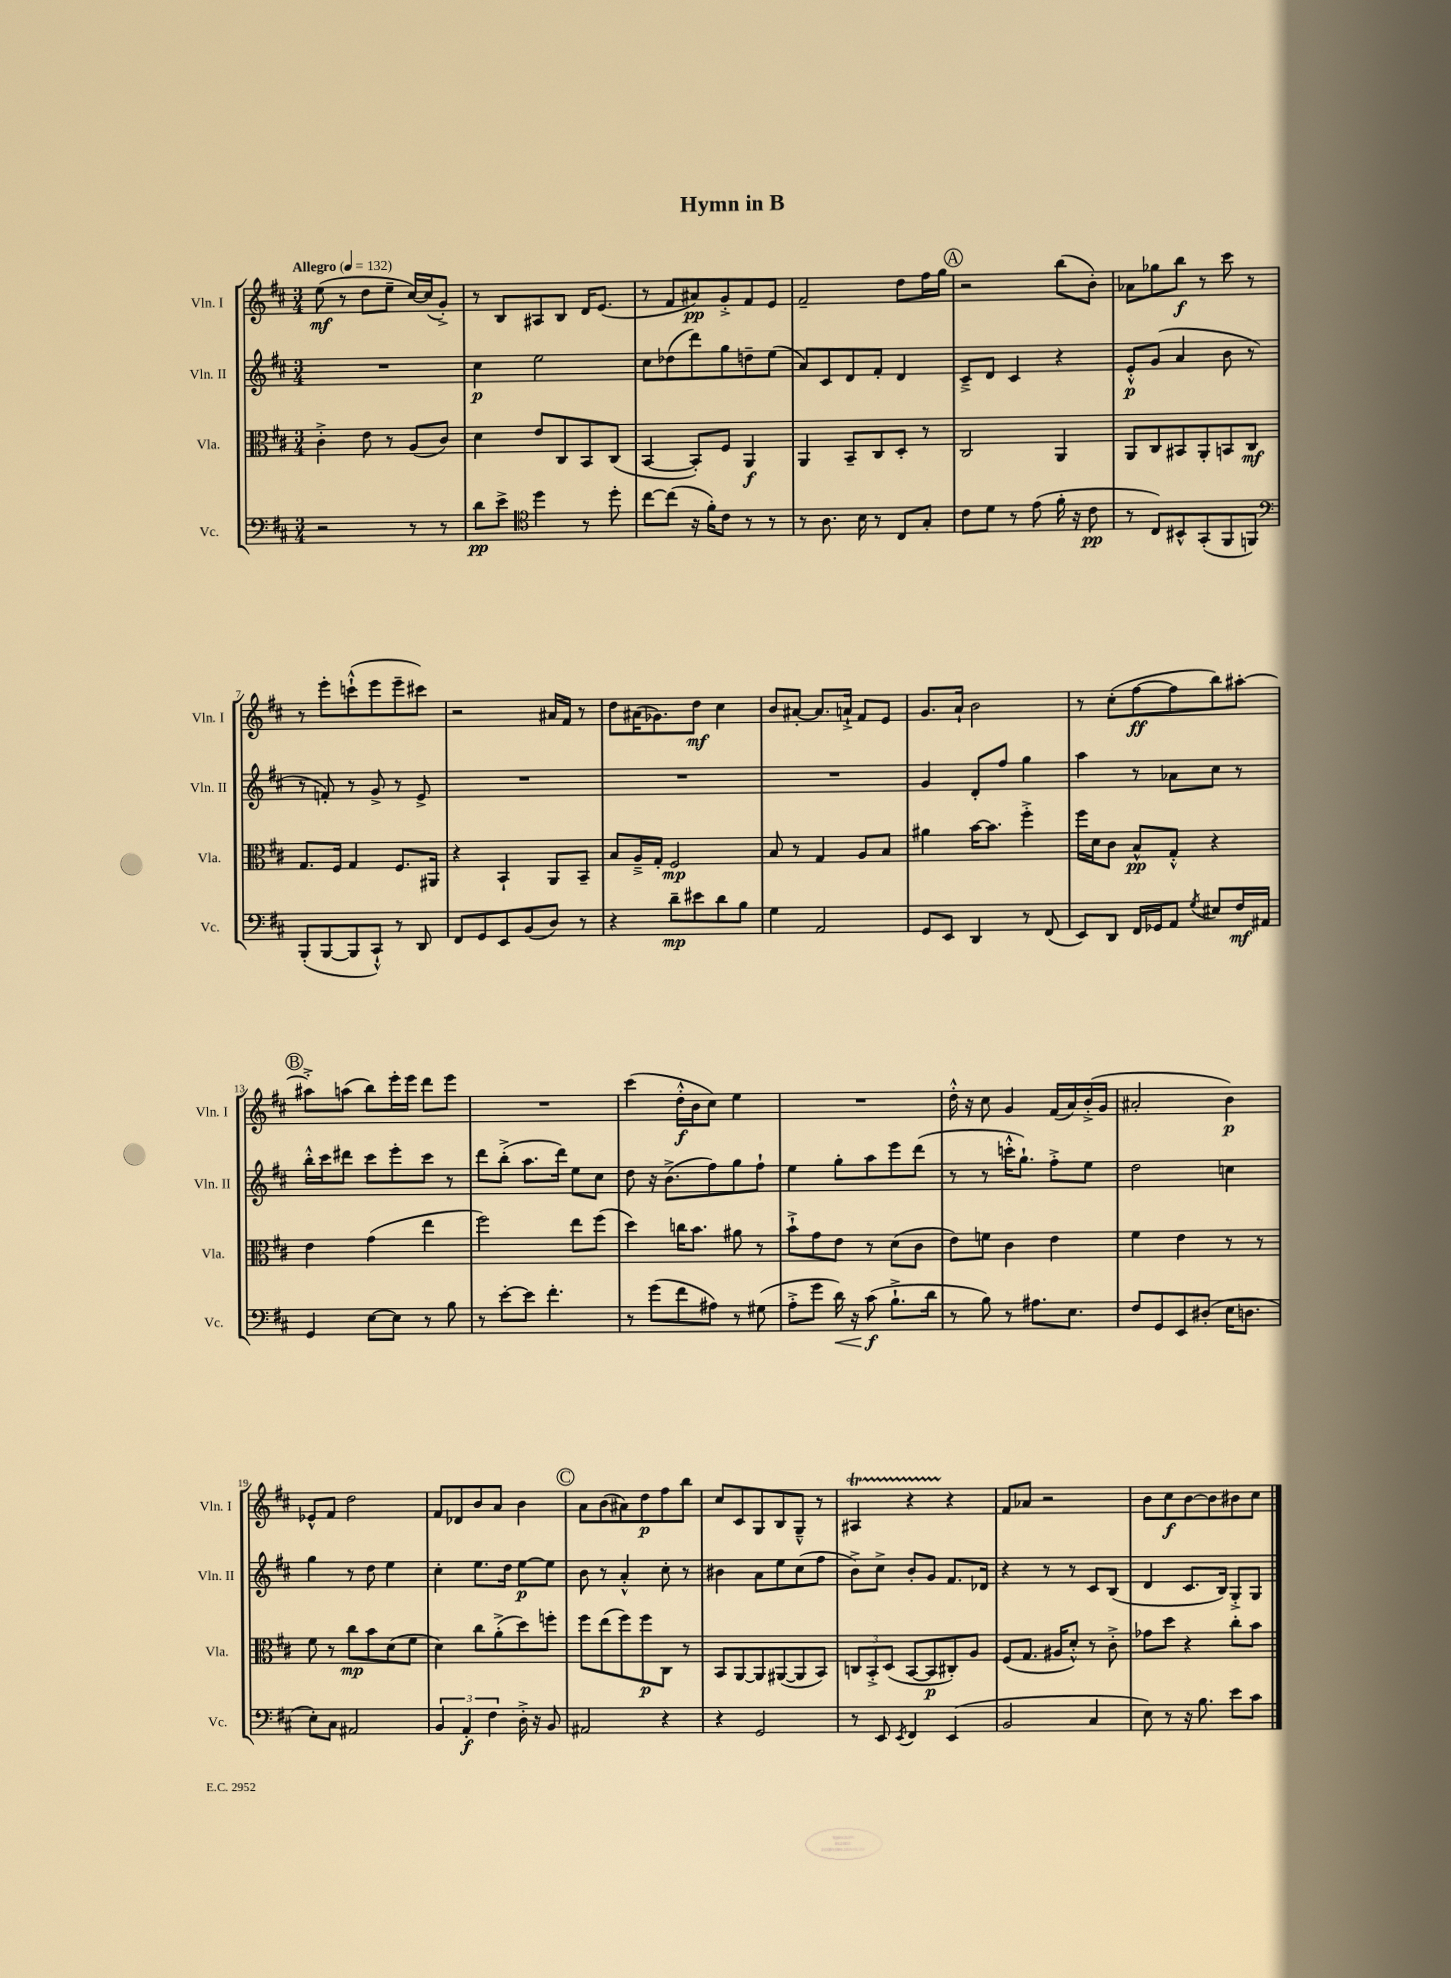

**kern	**kern	**kern	**kern
*staff4	*staff3	*staff2	*staff1
*clefF4	*clefC3	*clefG2	*clefG2
*k[f#c#]	*k[f#c#]	*k[f#c#]	*k[f#c#]
*M3/4	*M3/4	*M3/4	*M3/4
*MM132	*MM132	*MM132	*MM132
2r	4c#'^	2.r	(8ee
.	.	.	8r
.	8e	.	8dd
.	8r	.	8ee~
8r	(8A	.	[16cc#)
.	.	.	(16cc#]
8r	8c#)	.	8g'^)
=	=	=	=
8d	4d	4cc#	8r
8e^	.	.	8B
*clefC4	*	*	*
4dd	8e	2ee	8A#
.	8C#	.	8B
8r	8BB	.	16d
.	.	.	(8.e
8dd'	(8C#	.	.
=	=	=	=
[8cc#	[4BB	8cc#	8r
(8cc#]	.	(8dd-	8f#
16r	8BB'])	8ddd)	8a#)
16f#')	.	.	.
8c#	8F#	8gg	8g'^
8r	4AA	8dd~	8f#
8r	.	(8ee	8e
=	=	=	=
8r	4AA	8a)	2f#~
8.A	.	8c#	.
.	8BB~	8d	.
16B	.	.	.
8r	8C#	8f#'	.
8C#	8D'	4d	8dd
8G'	8r	.	16ff#
.	.	.	16gg
=	=	=	=
8c#	2C#	8c#~^	2r
8d	.	8d	.
8r	.	4c#	.
(8e	.	.	.
16f#'	4AA	4r	(8bb
16r	.	.	.
8c#	.	.	8b')
=	=	=	=
8r	8AA	8e'^^	8a-
8C#)	8C#	(8g	8gg-
8BB#^^	8BB#	4a	8bb
(8GG'	8AA'	.	8r
8FF#	8BB	8b	8ccc#
8FF)	8C#	8r	8r
=	=	=	=
*clefF4	*	*	*
(8BBB'	8.G	8r	8r
[8BBB	.	8f')	8eee'
.	16F#	.	.
8BBB]	4G	8r	(8ccc`^^
8CC#`^^)	.	8g^	8eee
8r	8.F#	8r	8eee~
8DD	.	8e^	8ccc#)
.	16AA#	.	.
=	=	=	=
8FF#	4r	2.r	2r
8GG	.	.	.
8EE	4BB`	.	.
(8BB	.	.	.
8D)	8AA	.	16a#
.	.	.	16f#
8r	8BB~	.	8r
=	=	=	=
4r	8B	2.r	8dd
.	16A~^	.	(16a#
.	16G'	.	8.g-)
8d~	2F#	.	.
8e#	.	.	8dd
8d	.	.	4cc#
8B	.	.	.
=	=	=	=
4G	8B	2.r	8b
.	8r	.	[8a#'
2AA	4G	.	8.a#]
.	.	.	16a`^
.	8A	.	8f#
.	8B	.	8e
=	=	=	=
8GG	4a#	4g	8.g
8EE	.	.	.
.	.	.	16a`
4DD	[16b	8d'	2b
.	8.b]	.	.
.	.	8ff#	.
8r	4ff#'^	4gg	.
(8FF#	.	.	.
=	=	=	=
8EE)	16ff#	4aa	8r
.	16d	.	.
8DD	8c#	.	(8cc#'
16FF#	8B^^	8r	[8ff#
16GG-	.	.	.
8AA	8G'^^	8a-	8ff#]
8qG	.	.	.
8E#	4r	8cc#	8bb)
16F#	.	8r	[8aa#'
16AA#	.	.	.
=	=	=	=
4GG	4e	16bb'^^	8aa#'^]
.	.	16ccc#	.
.	.	8ddd#	(8aa
[8E	(4g	8ccc#	8bb)
8E]	.	8eee'	16eee'
.	.	.	16eee
8r	4ee	8ccc#	8ddd
8B	.	8r	8eee
=	=	=	=
8r	2ff#)	8ddd	2.r
[8e'	.	(8bb'^	.
8e]	.	8.aa	.
4.f#'	.	.	.
.	.	16ddd)	.
.	8ee	8ee	.
.	(8ff#	8cc#	.
=	=	=	=
8r	4dd)	8dd	(4ccc#
(8g	.	16r	.
.	.	(8.b^	.
8f#	16cc	.	16dd'^^
.	8.b	.	16b
8A#)	.	8ff#)	8cc#)
8r	8a#	8gg	4ee
(8G#	8r	8ff#`	.
=	=	=	=
8A'^	8b`^	4ee	2.r
8g	8g	.	.
16d)	8e	8gg'	.
16r	.	.	.
(8c#	8r	8aa	.
8.B`^	(8d	8eee	.
.	8c#	(8ddd	.
16d	.	.	.
=	=	=	=
8r	8e)	8r	16dd'^^
.	.	.	16r
8B)	8f	8r	8cc#
8r	4c#	16ccc'^^	4g
.	.	8.gg`)	.
8.A#	.	.	.
.	4e	8ff#'^	(16f#
8.E	.	.	16a)
.	.	8ee	(16b'^
.	.	.	16g
=	=	=	=
8F#	4f#	2dd	2a#'
8GG	.	.	.
8EE	4e	.	.
(8D#'	.	.	.
16E	8r	4cc	4b)
8.D	.	.	.
.	8r	.	.
=	=	=	=
8E')	8f#	4gg	8e-^^
8C#	8r	.	8f#
2AA#	8cc#	8r	2dd
.	8b	8dd	.
.	(8d	4ee	.
.	8f#	.	.
=	=	=	=
6BB	4d)	4cc#'	8f#
.	.	.	8d-
6AA'	.	.	.
.	8cc#	8.ee	8b
6F#	.	.	.
.	(8a'^	.	8a
.	.	16dd	.
16D'^	8dd)	[8ee	4b
16r	.	.	.
8BB	8ff'	8ee]	.
=	=	=	=
2AA#	8ff#	8b	8a
.	(8ee	8r	(8b
.	8ff#)	4a'^^	8a#)
.	8ff#	.	8dd
4r	8C#	8cc#'	8ff#
.	8r	8r	8bb
=	=	=	=
4r	8BB	4b#	8cc#
.	[8AA	.	8c#
2GG	8AA]	8a	8G
.	([8AA#	8ee	8B
.	8AA#]	(8cc#	8G~^^
.	8BB)	8ff#	8r
=	=	=	=
8r	12C	8b^)	4A#
.	12BB'^	.	.
8EE	.	8cc#^	.
.	(12D	.	.
8qEE	.	.	.
4FF#	[8BB	8b'	4r
.	8BB]	8g	.
(4EE	8C#')	8.f#	4r
.	8A	.	.
.	.	16d-	.
=	=	=	=
2BB	(8F#	4r	8f#
.	8.G	.	8a-
.	.	8r	2r
.	16A#	.	.
.	8d'^^)	8r	.
4C#	8r	8c#	.
.	8c#'^	(8B	.
=	=	=	=
8E)	8g-	4d	8b
8r	8dd	.	8cc#
16r	4r	8.c#	[8b
8.B	.	.	.
.	.	.	8b]
.	.	16B)	.
8e	8cc#'	8G'^	8b#
8c#	8b	8G	8cc#
==	==	==	==
*-	*-	*-	*-
